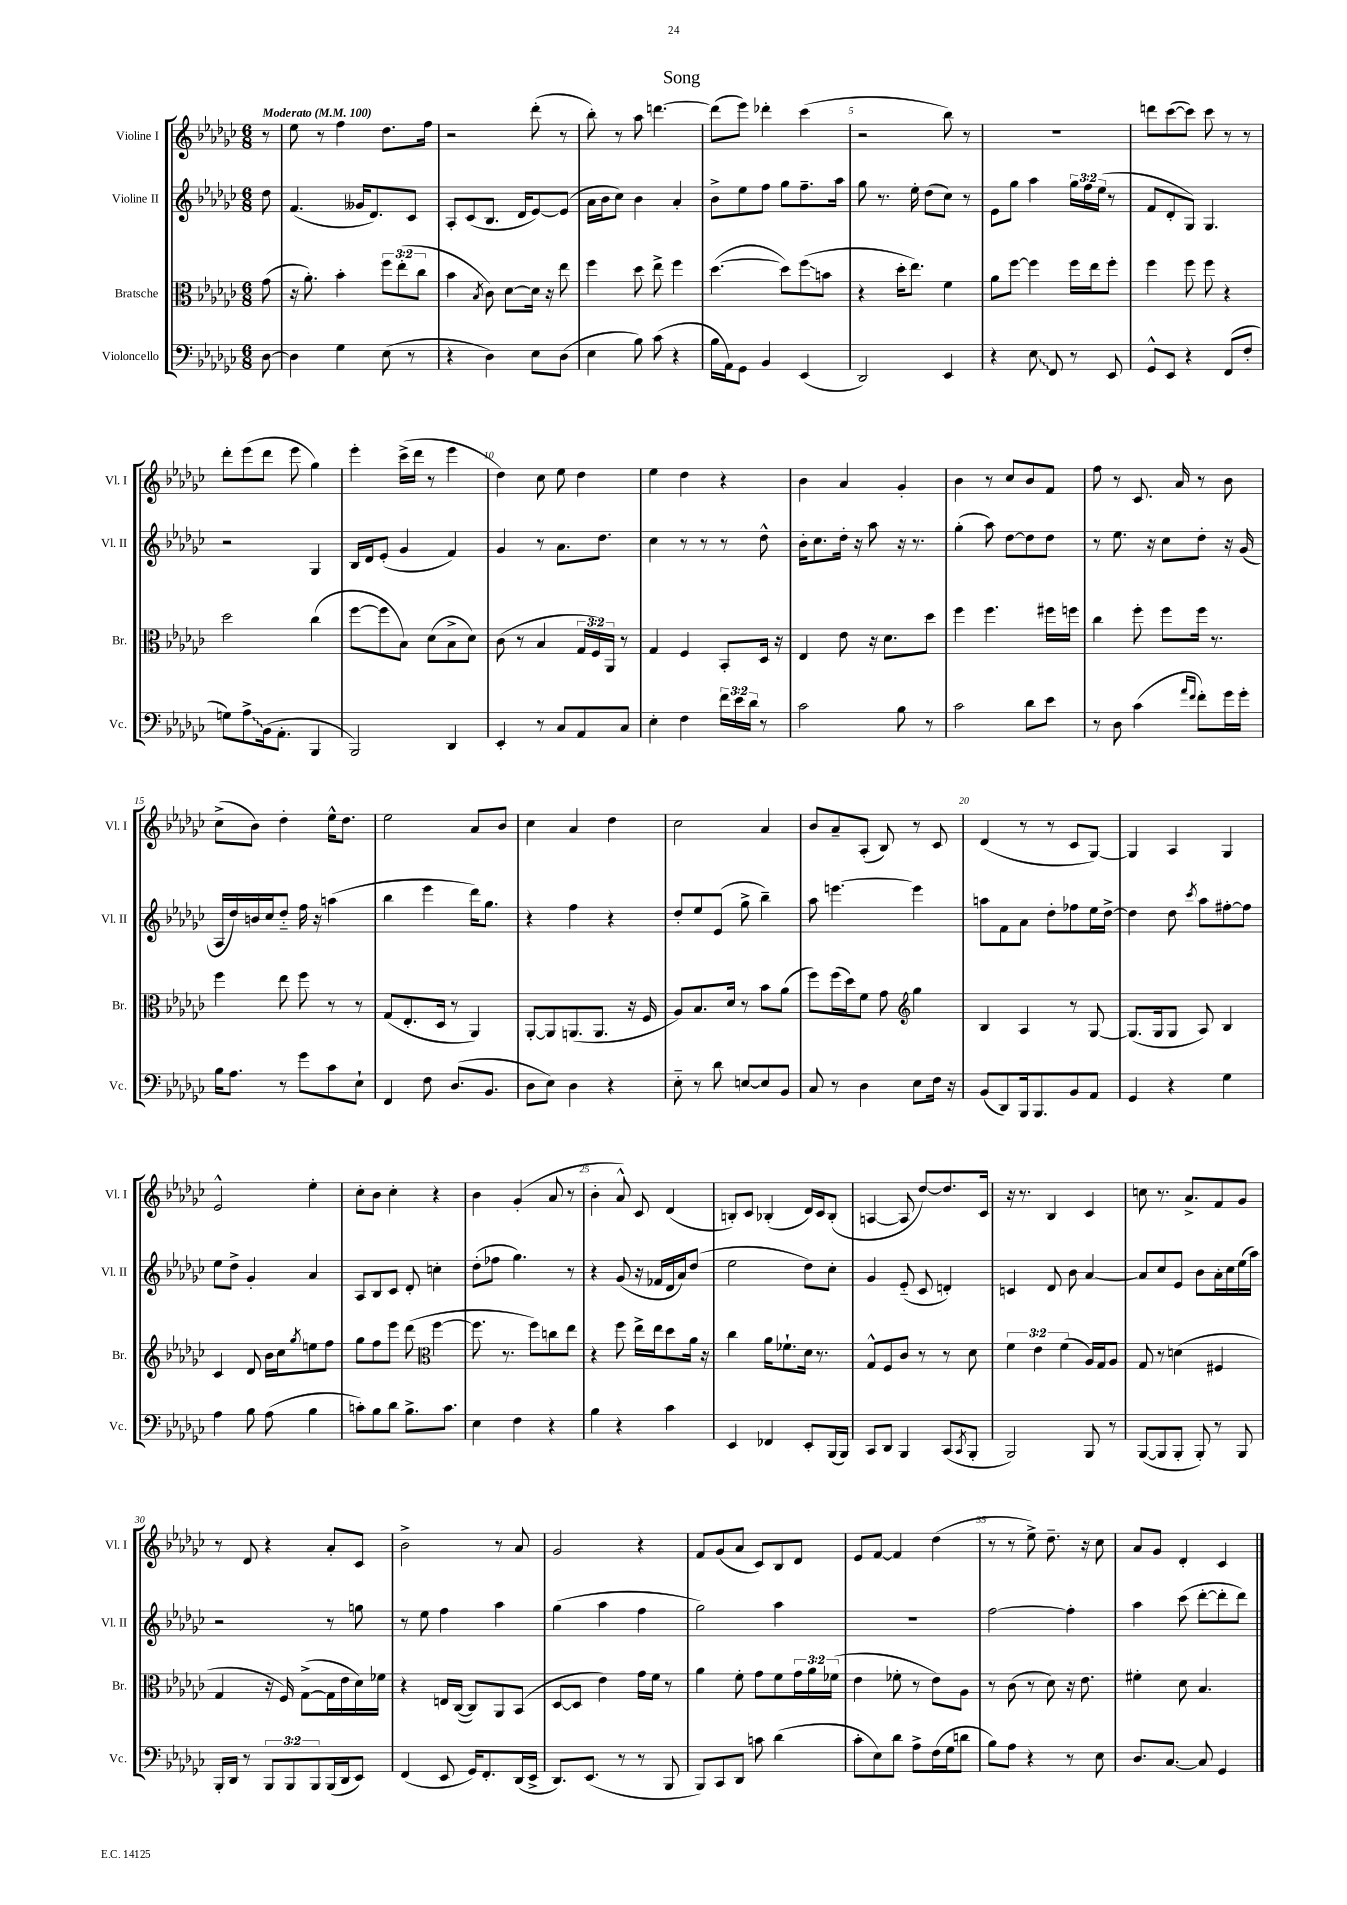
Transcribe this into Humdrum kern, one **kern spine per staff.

**kern	**kern	**kern	**kern
*staff4	*staff3	*staff2	*staff1
*clefF4	*clefC3	*clefG2	*clefG2
*k[b-e-a-d-g-c-]	*k[b-e-a-d-g-c-]	*k[b-e-a-d-g-c-]	*k[b-e-a-d-g-c-]
*M6/8	*M6/8	*M6/8	*M6/8
*MM100	*MM100	*MM100	*MM100
[8D-\	(8g-\	8dd-\	8r
=	=	=	=
4D-\]	16r	(4.f/	8ee-\
.	8.a-'\)	.	.
.	.	.	8r
4G-\	4b-'\	.	4ff\
.	.	16g--/LK	.
.	.	8.d-/)	.
(8E-\	12ff\L	.	8.dd-\L
.	(12ee-'\	.	.
8r	.	8c-/J	.
.	12cc-\J	.	.
.	.	.	16ff\Jk
=	=	=	=
4r	4b-\	8A-'/L	2r
.	.	(8c-/	.
.	8qB-/	.	.
4D-\)	8c-\)	8.B-/J	.
.	[8d-\L	.	.
.	.	16d-/LK	.
8E-\L	16d-\]Jk	[8e-/)	(8ddd-'\
.	16r	.	.
(8D-\J	8ee-\	(8e-/]J	8r
=	=	=	=
4E-\	4ff\	16a-\LL	8bb-'\)
.	.	16b-\J	.
.	.	8cc-\J)	8r
8B-\)	8dd-\	4b-\	8aa-\
(8c-\	8ee-^\	.	[4.ddd\
4r	4ff\	4a-'/	.
=	=	=	=
16B-\LL	([4.dd-\	8b-^\L	(8ddd\]L
16AA-\J)	.	.	.
8GG-\J	.	8ee-\	8eee-\J)
4BB-/	.	8ff\J	4ddd-'\
.	8dd-\]L)	8gg-\L	.
(4EE-/	(8ff\	8.ff~\	(4ccc-\
.	8b\J	.	.
.	.	16aa-\Jk	.
=	=	=	=
2DD-/)	4r	8gg-\	2r
.	.	8.r	.
.	16dd-'\LK	.	.
.	8.ee-\J)	16ee-'\	.
.	.	(8dd-\L	.
4EE-/	4f\	8cc-\J)	8bb-\)
.	.	8r	8r
=	=	=	=
4r	8a-\L	8e-\L	2.r
.	[8ff\J	8gg-\J	.
8E-\	4ff\]	4aa-\	.
8FF/	.	.	.
8r	16ff\LL	24gg-\LL	.
.	.	24ff\	.
.	16ee-\J	.	.
.	.	(24ee-\JJ	.
8EE-/	8ff'\J	8r	.
=	=	=	=
8GG-^^/L	4ff\	8f/L	8ddd\L
8EE-/J	.	8d-'/	([8ccc-\
4r	8ff\	8G-/J)	8ccc-\]J)
.	8ff\	4.G-/	8ccc-\
(8FF/L	4r	.	8r
8F'/J	.	.	8r
=	=	=	=
8G\L)	2dd-\	2r	8ddd-'\L
8A-^\	.	.	(8eee-\
(16BB-\k	.	.	8ddd-\J
8.AA-'\J	.	.	.
.	.	.	8eee-\
4BBB-/	(4cc-\	4G-/	4gg-\)
=	=	=	=
2BBB-/)	[8ff\L	16B-/LL	4eee-'\
.	.	16d-/J	.
.	8ff\]	(8e-'/J	.
.	8B-\J)	4g-/	(16ccc-^\LL
.	.	.	16ddd-\JJ
.	(8d-\L	.	8r
4DD-/	8B-^\	4f/)	4eee-\
.	8d-\J)	.	.
=	=	=	=
4EE-'/	(8c-\	4g-/	4dd-\)
.	8r	.	.
8r	4B-/	8r	8cc-\
8C-/L	.	8.a-\L	8ee-\
8AA-/	24G-/LL	.	4dd-\
.	24F/)	.	.
.	.	8.dd-\J	.
.	24AA-/JJ	.	.
8C-/J	8r	.	.
=	=	=	=
4E-'\	4G-/	4cc-\	4ee-\
4F\	4F/	8r	4dd-\
.	.	8r	.
24f\LL	8BB-'/L	8r	4r
24e-\	.	.	.
24d-\JJ	.	.	.
8r	16D-/Jk	8dd-^^\	.
.	16r	.	.
=	=	=	=
2c-\	4E-/	16b-'\LK	4b-\
.	.	8.cc-\	.
.	8e-\	16dd-'\Jk	4a-/
.	.	16r	.
.	16r	8aa-\	.
.	8.d-\L	.	.
8B-\	.	16r	4g-'/
.	.	8.r	.
8r	8dd-\J	.	.
=	=	=	=
2c-\	4ff\	(4gg-'\	4b-\
.	4.ff\	8aa-\)	8r
.	.	[8dd-\L	8cc-/L
8d-\L	.	8dd-\]	8b-/
8e-\J	16ff#\LL	8dd-\J	8f/J
.	16ff\JJ	.	.
=	=	=	=
8r	4cc-\	8r	8ff\
8D-\	.	8.ee-\	8r
(4c-\	8ff'\	.	8.c-/
.	.	16r	.
.	8ff\L	8cc-\L	.
.	.	.	16a-/
16qqa-/LL	.	.	.
16qqf/JJ	.	.	.
8f'\L)	16ff\Jk	8dd-'\J	8r
.	8.r	.	.
16g-\L	.	16r	8b-\
16g-'\JJ	.	(16g-/	.
=	=	=	=
16B-\LK	4ff\	16A-/LL	(8cc-^\L
8.A-\J	.	16dd-/)	.
.	.	16b/	8b-\J)
.	.	16cc-/J	.
8r	8ee-\	8dd-'~/J	4dd-'\
8g-\L	8ff\	16ff\	.
.	.	16r	.
8c-\	8r	(4aa\	16ee-^^\LK
.	.	.	8.dd-\J
8E-`\J	8r	.	.
=	=	=	=
4FF/	(8G-/L	4bb-\	2ee-\
.	8.E-'/	.	.
8F\	.	4eee-\	.
.	16D-/Jk	.	.
(8.D-/L	8r	.	.
.	4AA-/)	16ddd-\LK)	8a-/L
8.BB-/J	.	8.gg-\J	.
.	.	.	8b-/J
=	=	=	=
8D-\L	[8AA-'/L	4r	4cc-\
8E-\J)	8AA-/]	.	.
4D-\	(8.AA/	4ff\	4a-/
.	8.AA/J	.	.
4r	.	4r	4dd-\
.	16r	.	.
.	16F/	.	.
=	=	=	=
8E-'~\	8A-/L)	8dd-'/L	2cc-\
8r	8.B-/	8ee-/	.
8d-\	.	(8e-/J	.
.	16d-/Jk	.	.
[8E/L	8r	8gg-^\	.
8E/]	8b-\L	4bb-~\)	4a-/
8BB-/J	(8a-\J	.	.
=	=	=	=
8C-/	8ff\L)	8aa-\	8b-/L
8r	(16ff\L	[4.eee\	8a-~/
.	16dd-\J)	.	.
4D-\	8f\J	.	(8A-'/J
.	8g-\	.	8B-/)
*	*clefG2	*	*
8E-\L	4gg-\	4eee\]	8r
16F\Jk	.	.	8c-/
16r	.	.	.
=	=	=	=
(8BB-/L	4B-/	8aa\L	(4d-/
8DD-/)	.	8f\	.
16BBB-/k	4A-/	8a-\J	8r
8.BBB-/	.	.	.
.	.	8dd-'\L	8r
8BB-/	8r	8ff-\	8c-/L
8AA-/J	[8G-/	16ee-\L	[8G-/J)
.	.	[16dd-^\JJ	.
=	=	=	=
4GG-/	(8.G-/]L	4dd-\]	4G-/]
.	16G-/k	.	.
4r	8G-/J	8dd-\	4A-/
.	.	8qccc-/	.
.	8A-/)	8aa-\L	.
4G-\	4B-/	[8ff#'\	4G-/
.	.	8ff#\]J	.
=	=	=	=
4A-\	4c-/	8ee-\L	2e-^^/
.	.	8dd-^\J	.
8B-\	8d-/	4g-'/	.
(8A-\	16b-\LL	.	.
.	16cc-\J	.	.
.	8qgg-/	.	.
4B-\	8ee\	4a-/	4ee-'\
.	8ff\J	.	.
=	=	=	=
8c'\L)	8gg-\L	8A-/L	8cc-'\L
8B-\	8ff\	8B-/	8b-\J
8d-\J	8eee-\J	8c-/J	4cc-'\
8.B-^\L	(8ddd-\	8d-'/	.
*	*clefC3	*	*
.	[4ff\	4cc'\	4r
8.c\J	.	.	.
=	=	=	=
4E-\	8.ff\]	(8dd-'\L	4b-\
.	.	8ff-\J	.
.	8.r	.	.
4F\	.	4.gg-\)	(4g-'/
.	8ff\L)	.	.
4r	8cc\	.	8a-/
.	8ee-\J	8r	8r
=	=	=	=
4B-\	4r	4r	4b-'\
4r	8ff\	(8g-/	8a-^^/)
.	16ee-^\LL	16r	8c-/
.	16ee-\J	16f-/LL	.
4c-\	8dd-\	16d-/	(4d-/
.	.	16a-/J)	.
.	16a-\Jk	(8dd-/J	.
.	16r	.	.
=	=	=	=
4EE-/	4cc-\	2ee-\	8B'/L)
.	.	.	8c-/J
4FF-/	16a-\LK	.	(4B-'/
.	8.f-`\	.	.
8EE-'/L	16d-\Jk	8dd-\L)	16d-/LL)
.	8.r	.	16c-/J
(16BBB-/L	.	8cc-'\J	(8B-'/J
16BBB-/JJ)	.	.	.
=	=	=	=
8CC-/L	8G-^^/L	4g-/	[4A/
8DD-/J	8F/	.	.
4BBB-/	8c-/J	(8e-'~/	8A/]
.	8r	8c-/	[8dd-/L)
(8CC-/L	8r	4d'/)	8.dd-/]
8qCC-/	.	.	.
8BBB-'/J	8d-\	.	.
.	.	.	16c-/Jk
=	=	=	=
2BBB-/)	6f\	4c/	16r
.	.	.	8.r
.	6e-\	.	.
.	.	8d-/	4B-/
.	(6f\	.	.
.	.	8b-\	.
8BBB-/	16A-/LL)	[4a-/	4c-/
.	16G-/J	.	.
8r	8A-/J	.	.
=	=	=	=
([8BBB-/L	8G-/	8a-/]L	8cc\
8BBB-/]	8r	8cc-/	8.r
8BBB-'/J	(4d\	8e-/J	.
.	.	.	8.a-^/L
8BBB-'/)	.	8b-\L	.
8r	4F#/	16a-'\L	8f/
.	.	16cc-\	.
8BBB-/	.	(16ee-\	8g-/J
.	.	16aa-\JJ)	.
=	=	=	=
16BBB-'/LL	4G-/	2r	8r
16DD-/JJ	.	.	.
8r	.	.	8d-/
12BBB-/L	16r	.	4r
.	16F/)	.	.
12BBB-/	.	.	.
.	([8G-^\L	.	.
12BBB-/	.	.	.
(16BBB-/L	16G-\]L	8r	8a-'/L
16DD-/J	16e-\	.	.
8EE-/J)	16d-\)	8gg\	8c-/J
.	16f-\JJ	.	.
=	=	=	=
(4FF/	4r	8r	2b-^\
.	.	8ee-\	.
8EE-/	16E/LL	4ff\	.
.	([16C-/JJ	.	.
16GG-/LK)	8C-/]L)	.	.
8.FF'/	.	.	.
.	8AA-/	4aa-\	8r
(16DD-/L	(8BB-/J	.	8a-/
16EE-^/JJ	.	.	.
=	=	=	=
8.DD-/L)	[8D-/L	(4gg-\	2g-/
.	8D-/]J	.	.
(8.EE-/J	.	.	.
.	4e-\)	4aa-\	.
8r	.	.	.
8r	16g-\LL	4ff\	4r
.	16f\JJ	.	.
8BBB-/	8r	.	.
=	=	=	=
8BBB-/L)	4a-\	2gg-\)	8f/L
8CC-/	.	.	(8g-/
8DD-/J	8f'\	.	8a-/J
8c\	8g-\L	.	8c-/L)
(4d-\	8f\	4aa-\	8B-/
.	24g-\L	.	8d-/J
.	24a-\	.	.
.	(24f-\JJ	.	.
=	=	=	=
8c-'\L	4e-\	2.r	8e-/L
8E-\)	.	.	[8f/J
8d-\J	8f-'\	.	4f/]
8A-^\L	8r	.	.
(16F\L	8e-\L)	.	(4dd-\
16G-\J	.	.	.
8d\J	8A-\J	.	.
=	=	=	=
8B-\L)	8r	[2ff\	8r
8A-\J	(8c-\	.	8r
4r	8r	.	8ee-^\)
.	8d-\)	.	8.dd-~\
8r	16r	4ff'\]	.
.	8.e-\	.	16r
8E-\	.	.	8cc-\
=	=	=	=
8.D-/L	4f#'\	4aa-\	8a-/L
.	.	.	8g-/J
[8.C-/J	.	.	.
.	8d-\	(8ccc-\	4d-'/
8C-/]	4.B-/	[8ddd-'\L	.
4GG-/	.	8ddd-'\]	4c-/
.	.	8ddd-\J)	.
==	==	==	==
*-	*-	*-	*-
